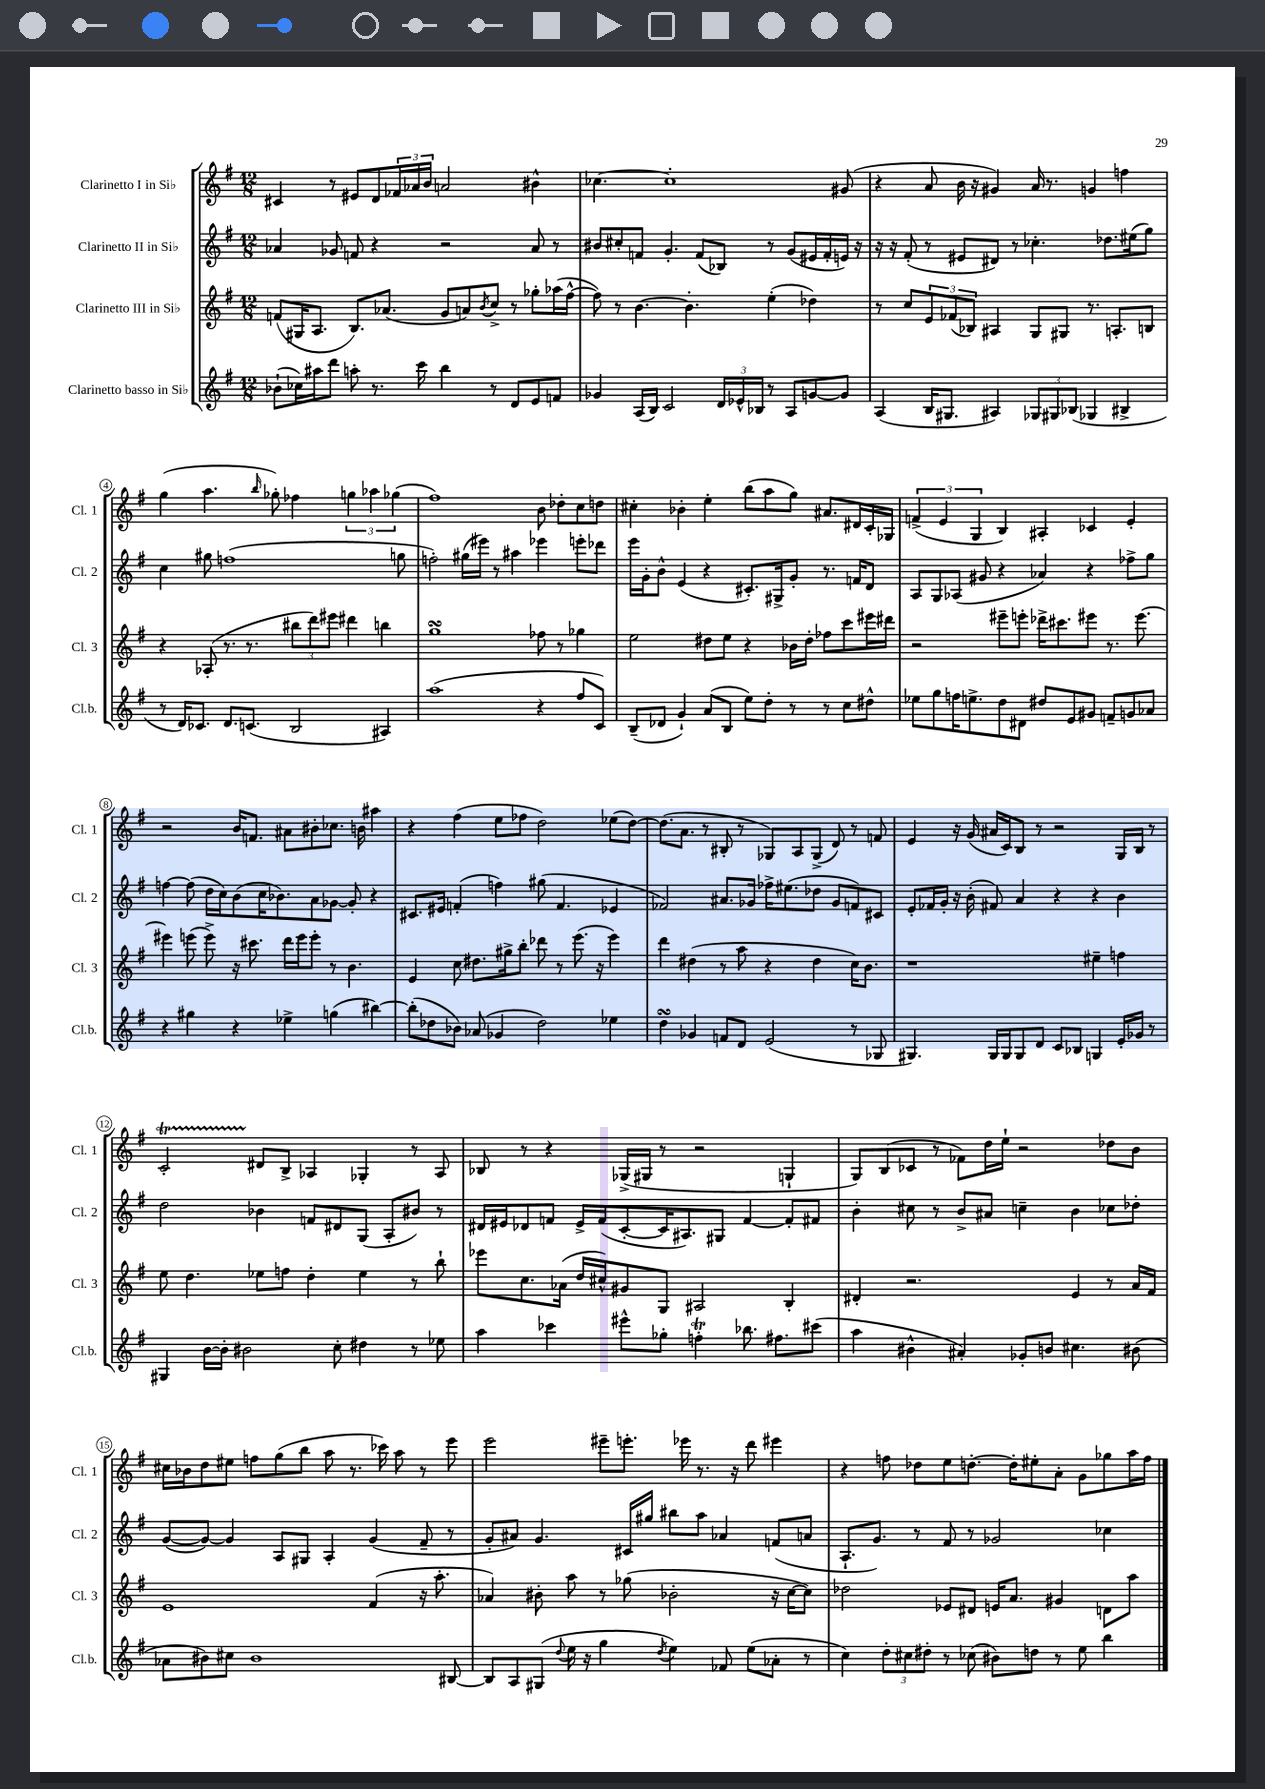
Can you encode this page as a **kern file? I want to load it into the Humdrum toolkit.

**kern	**kern	**kern	**kern
*part4	*part3	*part2	*part1
*staff4	*staff3	*staff2	*staff1
*I"Clarinetto basso in Si♭	*I"Clarinetto III in Si♭	*I"Clarinetto II in Si♭	*I"Clarinetto I in Si♭
*I'Cl.b.	*I'Cl. 3	*I'Cl. 2	*I'Cl. 1
*clefG2	*clefG2	*clefG2	*clefG2
*k[f#]	*k[f#]	*k[f#]	*k[f#]
*M12/8	*M12/8	*M12/8	*M12/8
=1	=1	=1	=1
(8b-X`\L	(8fn/L	4a-X/	4c#X/
16cc-X\L)	16G#X/K	.	.
16aa#X\J	8.A/J	.	.
8ddd\J	.	8g-X/	8r
8aan'\	8.B/L)	8fn/	8e#X/L
8.r	.	4r	8d/
.	(8.a-X/J	.	.
.	.	.	24f-X/L
.	.	.	24a-X/
16ccc\	.	.	.
.	.	.	24b/JJ
4bb\	8g/L	2r	2an/
.	8an/)	.	.
.	8qb/	.	.
8r	8cc^/J	.	.
8d/L	8r	.	.
8e/	8gg-X'\L	8a-/	4b#X^^\
8fn/J	(16aa-X\L	8r	.
.	[16ff#^^\JJ	.	.
=2	=2	=2	=2
4g-X/	8ff#\])	8b#X/L	[4.cc-X\
.	8r	8cc#X'/	.
(16A/LL	[4.b\	8fn/J	.
16B/JJ)	.	.	.
2c/	.	4.g'/	1cc-']
.	4.b'\]	.	.
.	.	(8f/L	.
24d/LL	.	8B-X/J)	.
24e-X^^/	.	.	.
24B-X/JJ	.	.	.
8r	(4ee'\	8r	.
8A/L	.	(8g/L	.
[8gn/	4dd-X\)	16e#X/L	.
.	.	16f'/	.
8g/J]	.	16en/JJ)	(8g#X/
.	.	16r	.
=3	=3	=3	=3
(4A/	8r	16r	4r
.	.	16r	.
.	8cc/L	(8f#'/	.
16B/KL	12e/	8r	8a/
8.G#X/J	.	.	.
.	(12f-X/	.	.
.	.	8e#X/L	16b\
.	12B-X/J)	.	.
.	.	.	16r
4A#X/)	4A#X/	8d#X/J)	4g#X/)
.	.	8r	.
12G-X/L	8G/L	4.cc-X'\	16a/
.	.	.	8.r
12G#X/	.	.	.
.	8G#X/J	.	.
(12B-X/J	.	.	.
4G-X/	8.r	.	4gn/
.	.	8.dd-X\L	.
.	8.An'/L	.	.
4B#X^/	.	.	4ffn\
.	.	(16ee#X\k	.
.	8Bn/J	8gg\J)	.
!!LO:LB:g=z
=4	=4	=4	=4
8r	4r	4cc\	(4gg\
16d/KL)	.	.	.
8.c-X/J	.	.	.
.	(8A-X'/	8gg#X\	4.aa\
8.d/L	8.r	(1ffn	.
(8.cn/J	8.r	.	.
.	.	.	16qqbb/
.	.	.	8gg-X'\)
2B/	12bb#X\L	.	4ff-X\
.	12ddd\)	.	.
.	12eee#X\J	.	.
.	4ddd#X\	.	6ggn\
.	.	.	6aa-X\
4A#X/)	4bbn\	.	.
.	.	.	(6gg-X\
.	.	8ggn\	.
=5	=5	=5	=5
(1aa	1ggsSSs	2ffn'\)	1ff#)
.	.	(16gg#X\LL	.
.	.	16eee#X\JJ)	.
.	.	8r	.
.	.	4aa#X\	.
4r	8ff-X\	4eee-X\	8b\
.	8r	.	8dd-X'\L
8ff#/L	4gg-X\	8eeen'\L	8cc\
8c/J)	.	8ddd-X\J	8ddn\J
=6	=6	=6	=6
(8B~/L	2ee\	16eee\LL	4cc#X'\
.	.	16g'\J	.
8d-X/J	.	8b^^\J	.
4g`/)	.	(4e/	4b-X'\
(8a/L	8dd#X\L	4r	4ee'\
8B/J	8ee\J	.	.
8ee\L)	4r	8.c#X'/L)	(8bb\L
8dd'\J	.	.	8aa\
.	.	16G#X^/k	.
8r	16b-X\LL	8g'/J	8gg\J)
.	16dd#'\JJ	.	.
8r	8ff-X\L	8.r	8.a#X/L
8cc\L	8ccc\	.	.
.	.	16fn/KL	16d#X/L
8dd#X^^\J	16eee#X\L	8d/J	16c'/
.	16ddd#X\JJ	.	16G-X/JJ
=7	=7	=7	=7
8ee-X\L	2r	8A/L	(6fn^/
8gg\	.	8G/	.
.	.	.	6e/
16ffn\K	.	(8A-X/J	.
8.een^\	.	.	.
.	.	.	6G/
.	.	8g#X/	.
8dd\	8eee#X~\L	4r	4B/)
8d#X\J	8eeen'\J	.	.
8dd#X/L	16ddd-X^\KL	4a-X/)	4A#X'/
.	8.ccc#X\	.	.
8e/	.	.	.
8g#X/J	8eee#X\J	4r	4c-X/
8fn~/L	8.r	.	.
8gn/	.	8ff-X^\L	4e'/
.	[8.eee#\	.	.
8a-X/J	.	8gg\J	.
!!LO:LB:g=z
=8	=8	=8	=8
4r	4eee#X\]	[4ffn\	2r
4gg#X\	(8eeen\	(8ff\]	.
.	8eee^\)	16dd\LL	.
.	.	16cc\J)	.
4r	16r	(8b\	16b/KL
.	8.ccc#X\	.	8.fn/J
.	.	16cc\K	.
.	.	8.b-X\)	.
4ee-X^\	16ddd\LL	.	8a#X\L
.	16eee\J	.	.
.	8eee'\J	8a\	8b#X'\
(4ggn\	8r	[8g-X\J	8.cc-X\J
.	4.b\	8g-'/]	.
.	.	.	16bn\
[4bb#X\)	.	4r	4aa#X\
=9	=9	=9	=9
(8bb#'\L]	4e/	8.c#X/L	4r
8dd-X\	.	.	.
.	.	16e#X/Jk	.
8b-X\J)	8cc\	(4fn'/	(4ff#\
(8a-X/	8.dd#X\L	.	.
4g-X/	.	4ffn\)	8ee\L
.	16gg#X^\k	.	.
.	8bb'\J	.	8ff-X\J
2dd-\)	8ddd-X\	(8gg#X\	2dd\)
.	8r	4.f/	.
.	(8.eee\	.	.
.	16r	.	.
4ee-X\	4eee\)	4e-X/	(8ee-X\L
.	.	.	[8dd\J)
=10	=10	=10	=10
4ddsSSS\	4ddd\	2f-X/)	(8.dd\L]
.	.	.	8.a\J
4g-X/	(4dd#X\	.	.
.	.	.	8r
8fn/L	8r	8.a#X/L	8B#X'/
8d/J	8aa\	.	8r
.	.	16g-X/Jk	.
(2e/	4r	16ff-X^\KL	8G-X/L)
.	.	(8.ee#X\	.
.	.	.	8A/
.	4dd#\	8dd-X\J	(8G-^/J
.	.	8g-/L	8d/)
8r	16cc\KL)	8fn/)	8r
.	8.b\J	.	.
8G-X/	.	8c#X/J	8fn/
=11	=11	=11	=11
4.G#X/)	1r	8e'/L	4e/
.	.	16f-X/L	.
.	.	16g'/JJ	.
.	.	16r	16r
.	.	(16b'\	(16g/
16G#/LL	.	8f#X/)	16a#X/LL
16G#/J	.	.	16c/J)
8G#/	.	4a/	8B/J
8d/J	.	.	8r
8c/L	.	4r	2r
8B-X/J	.	.	.
4Gn/	4ee#X~\	4r	.
16e'/LL	4ffn\	4b\	16G/LL
16g-X/JJ	.	.	16B/JJ
8r	.	.	8r
!!LO:LB:g=z
=12	=12	=12	=12
4G#X/	8ee\	2dd\	2cT'/
.	4.dd\	.	.
[16b\LL	.	.	.
16b'\JJ]	.	.	.
2b#X\	.	.	.
.	8ee-X\L	4b-X\	8d#X/L
.	8ffn\J	.	8B^/J
.	4dd'\	8fn/L	4A-X/
8cc'\	.	8d#X/	.
4dd#X\	4ee-\	(8G/J	4G-X'/
.	.	8A'/L	.
8r	8r	8b#X/J)	8r
8ee-X\	8bb`\	8r	8A-/
=13	=13	=13	=13
4aa\	8eee-X\L	16d#X/LL	8B-X/
.	.	16e#X/J	.
.	8.cc\	8d-X/	8r
4ccc-X\	.	8fn/J	4r
.	(16a-X\Jk	.	.
.	16dd/LL	16e#^/LL	.
.	16cc#X^^/J)	(16f/J	.
8eee#X^^\L	8g#X/	[8c'/	(16G-X^/LL
.	.	.	16G#X/JJ
8gg-X'\J	8G/J	16c/K]	8r
.	.	8.A#X/)	.
4ffnT'\	2A#X/	.	2r
.	.	8G#X/J	.
8.bb-X\	.	[4f/	.
8.ff#X\L	.	.	.
.	4B'/	8f'/L]	4Gn`/
(8ccc#X\J	.	8f#X/J	.
=14	=14	=14	=14
4aa\	4d#X'/	4b'\	8G/L)
.	.	.	(8B/
4b#X^^\	2.r	8cc#X\	8c-X/J
.	.	8r	8r
4a#X'/)	.	8b^/L	8f-X\L)
.	.	8a#X/J	16dd\L
.	.	.	16ee`\JJ
8g-X'/L	.	4ccn~\	2r
8bn/J	.	.	.
4.cc#X\	4e/	4b\	.
.	8r	8cc-X\L	8dd-X\L
(8b#X\	16a/LL	8dd-X'\J	8b\J
.	16f#/JJ	.	.
!!LO:LB:g=z
=15	=15	=15	=15
8a-X\L	1e	([8g/L	16cc#X\LL
.	.	.	16b-X\J
8b#X\)	.	8g/J_)	8dd\
8cc#X\J	.	4g/]	8ee#X\J
1b#	.	.	8ffn\L
.	.	8A/L	(8gg\
.	.	8G#X/J	8bb\J
.	.	4A'/	8aa\
.	.	.	8.r
.	(4f#/	(4g/	.
.	.	.	16ccc-X\)
.	.	.	8aa\
.	16r	8f#~/	8r
.	8.aa'\	.	.
[8B#X/	.	8r	8eee\
=16	=16	=16	=16
8B#/L]	4a-X/)	8g'/L	2eee\
8A/	.	8a#X/J)	.
(8G#X/J	8b#X'\	4.g/	.
8qqdd/	.	.	.
16ee\	8aa\	.	.
16r	.	.	.
4gg\	8r	.	8eee#X~\L
.	(8gg-X\	16c#X/LL	8.eeen'\J
.	.	16gg#X/JJ	.
8qdd/	.	.	.
4ee\)	2b-X'\	8bb#X\L	.
.	.	.	16eee-X\
.	.	8aa\J	8.r
8f-X/	.	4a-X/	.
.	.	.	16r
(8ee\L	.	.	8ddd\
8a-X'\J	16r	(8fn/L	4eee#X\
.	[16cc\KL	.	.
8r	8cc\J])	8an/J	.
=17	=17	=17	=17
4cc\)	2dd-X\	8.A`/L	4r
.	.	8.g/J)	.
12dd'\L	.	.	8ffn\
12cc#X\	.	.	.
.	.	8r	8dd-X\L
12dd#X'\J	.	.	.
8r	8e-X/L	8f#/	8ee\
(8cc-X\	8d#X/J	8r	[8.ddn'\J
8b#X\L)	16en/KL	2g-X/	.
.	8.a/J	.	16dd'\KL]
8ddn\J	.	.	8ee#X'\
8r	4g#X/	.	8a'\J
8ee\	.	.	8g\L
4bb\	8dn\L	4cc-X\	8gg-X\
.	8aa\J	.	16aa\L
.	.	.	16ff\JJ
==	==	==	==
*-	*-	*-	*-
